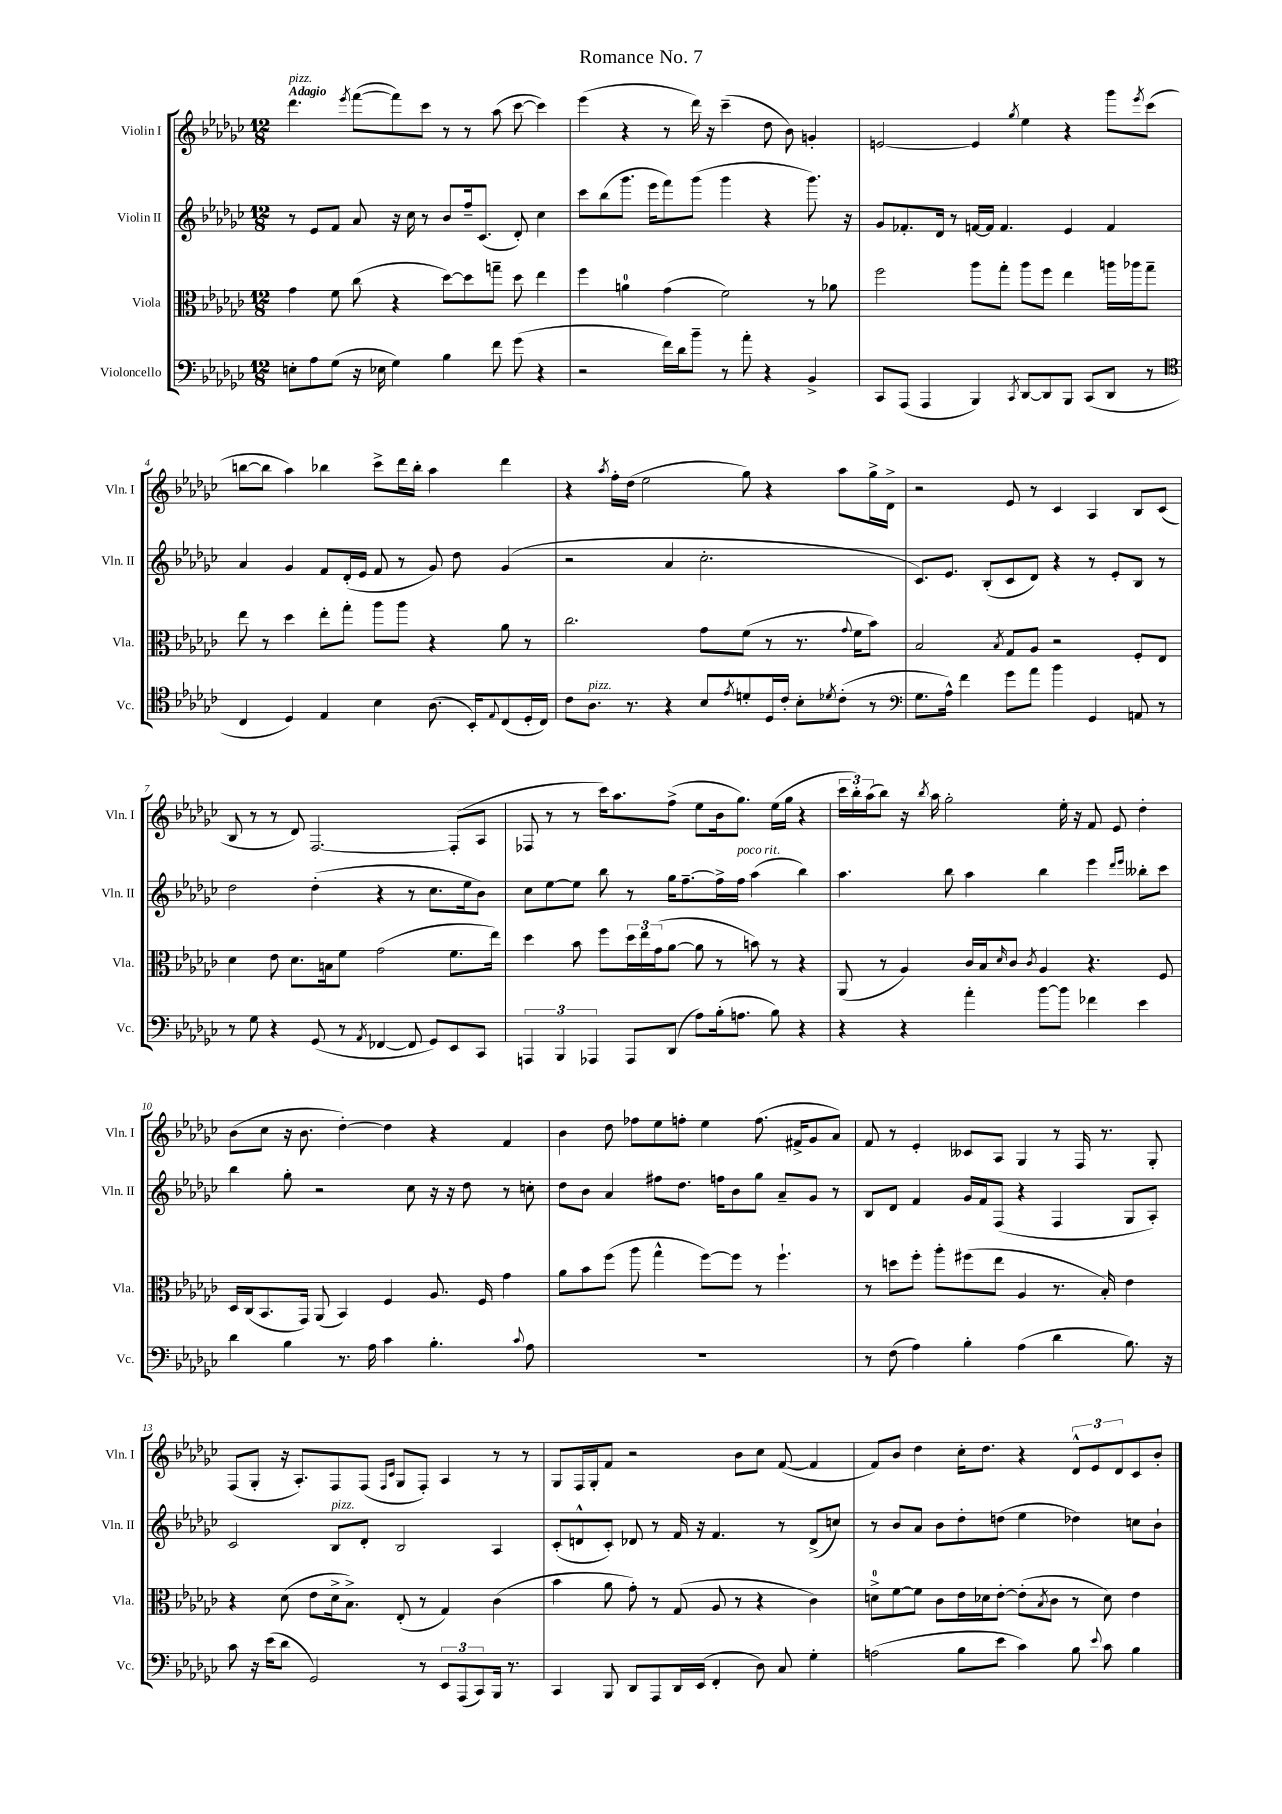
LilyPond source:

\header { title = "Romance No. 7" }
<<
\new StaffGroup <<
\new Staff = "s0" \with { instrumentName = "Violin I" shortInstrumentName = "Vln. I" } {
    \clef treble \key ges \major \numericTimeSignature \time 12/8 \tempo "Adagio"
    des'''4.^\markup { \italic "pizz." } \acciaccatura { ees'''8 } f'''8~( f'''8) ces'''8 r8 r8 aes''8( ces'''8~ ces'''4) |
    ees'''4( r4 r8 des'''16) r16 ces'''4--( des''8 bes'8) g'4-. |
    e'2~ e'4 \acciaccatura { ges''8 } ees''4 r4 ges'''8 \acciaccatura { ees'''8 } ces'''8( |
    b''8~ b''8 aes''4) bes''4 ces'''8-> des'''16 bes''16-. aes''4 des'''4 |
    r4 \acciaccatura { aes''8 } f''16-. des''16( ees''2 ges''8) r4 aes''8 ges''16-> des'16-> |
    r2 ees'8 r8 ces'4 aes4 bes8 ces'8( |
    bes8 r8 r8 des'8) f2.~ f8-.( aes8 |
    fes8 r8 r8 ces'''16) aes''8. f''8->( ees''8 bes'16 ges''8.) ees''16( ges''16 r4 |
    \tuplet 3/2 { ces'''16 bes''16-.) aes''16( } bes''8) r16 \acciaccatura { bes''8 } aes''16 ges''2-. ees''16-. r16 f'8 ees'8 des''4-. |
    bes'8( ces''8 r16 bes'8. des''4~-.) des''4 r4 f'4 |
    bes'4 des''8 fes''8 ees''8 f''8-. ees''4 f''8.( fis'16-> ges'8 aes'8) |
    f'8 r8 ees'4-. ceses'8 aes8 ges4 r8 f16 r8. ges8-. |
    f8( ges8-. r16 aes8.-.) f8 f8( \grace { f16 ces'16 } ges8 f8-.) aes4 r8 r8 |
    ges8 f16 ges16-. f'8 r2 bes'8 ces''8 f'8~( f'4 |
    f'8) bes'8 des''4 ces''16-. des''8. r4 \tuplet 3/2 { des'8-^ ees'8 des'8 } ces'8 bes'8-. \bar "|." |
}
\new Staff = "s1" \with { instrumentName = "Violin II" shortInstrumentName = "Vln. II" } {
    \clef treble \key ges \major \numericTimeSignature \time 12/8
    r8 ees'8 f'8 aes'8 r16 ces''16 r8 bes'8 f''16-- ces'8.( des'8-.) ces''4 |
    ces'''8 bes''8( ges'''8. ees'''16 f'''8) ges'''8( ges'''4 r4 ges'''8.) r16 |
    ges'8 fes'8.-. des'16 r8 f'16~ f'16 f'4. ees'4 f'4 |
    aes'4 ges'4 f'8 des'16-.( ees'16 f'8 r8 ges'8) des''8 ges'4( |
    r2 aes'4 ces''2.-. |
    ces'8.) ees'8. bes8-.( ces'8 des'8) r4 r8 ees'8-. bes8 r8 |
    des''2 des''4-.( r4 r8 ces''8. ees''16 bes'8) |
    ces''8 ees''8~ ees''8 bes''8 r8 ges''16 f''8.~-- f''16-> f''16^\markup { \italic "poco rit." } aes''4( bes''4) |
    aes''4. bes''8 aes''4 bes''4 ees'''4 \grace { des'''16 ees'''16 } beses''8-. ces'''8 |
    bes''4 ges''8-. r2 ces''8 r16 r16 des''8 r8 c''8-. |
    des''8 bes'8 aes'4 fis''8 des''8. f''16 bes'8 ges''8 aes'8-- ges'8 r8 |
    bes8 des'8 f'4 ges'16 f'16 f8( r4 f4 ges8 aes8-.) |
    ces'2 bes8^\markup { \italic "pizz." } des'8-. bes2 aes4 |
    ces'8-.( d'8-^ ces'8-.) des'8 r8 f'16 r16 f'4. r8 des'8->( c''8) |
    r8 bes'8 aes'8 bes'8 des''8-. d''8( ees''4 des''4) c''8 bes'8-! \bar "|." |
}
\new Staff = "s2" \with { instrumentName = "Viola" shortInstrumentName = "Vla." } {
    \clef alto \key ges \major \numericTimeSignature \time 12/8
    ges'4 f'8 ces''8( r4 des''8~) des''8 g''8-- des''8 ees''4 |
    f''4 a'4-0 ges'4( f'2) r8 aes'8 |
    f''2 aes''8 ges''8-. aes''8 f''8 ees''4 a''16 aes''16 ges''8-- |
    ees''8 r8 des''4 ees''8-. ges''8-. aes''8 aes''8 r4 aes'8 r8 |
    ces''2. ges'8 f'8( r8 r8. \appoggiatura { ges'8 } f'16 bes'8) |
    bes2 \acciaccatura { bes8 } ges8 aes8 r2 f8-. ees8 |
    des'4 ees'8 des'8. b16 f'8 ges'2( f'8. ees''16) |
    des''4 bes'8 f''8 \tuplet 3/2 { des''16 ees''16 ges'16( } aes'8~ aes'8 r8 b'8) r8 r4 |
    aes,8( r8 aes4) ces'16 bes16 \grace { des'16 } ces'8 \acciaccatura { ces'8 } aes4 r4. f8 |
    des16 ces16( bes,8. ges,16) aes,8( bes,4) f4 aes8. f16 ges'4 |
    aes'8 bes'8 f''8( aes''8 ges''4-^ f''8~) f''8 r8 f''4.-! |
    r8 d''8 f''8-. aes''8-. fis''8( ees''8 aes4 r8. bes16-.) ees'4 |
    r4 des'8( ees'8 des'16-> bes8.->) ees8-.( r8 ges4) ces'4( |
    bes'4 aes'8 ges'8-.) r8 ges8( aes8 r8 r4 ces'4) |
    d'8-0-> f'8~ f'8 ces'8 ees'16 des'16 ees'8~-. ees'8-.( \acciaccatura { bes8 } ces'8 r8 des'8) ees'4 \bar "|." |
}
\new Staff = "s3" \with { instrumentName = "Violoncello" shortInstrumentName = "Vc." } {
    \clef bass \key ges \major \numericTimeSignature \time 12/8
    e8-. aes8 ges8( r16 ees16 ges4) bes4 f'8 ges'8( r4 |
    r2 f'16) des'16 bes'8-- r8 aes'8-. r4 bes,4-> |
    ces,8 aes,,8( aes,,4 bes,,4) \acciaccatura { ces,8 } des,8~ des,8 bes,,8 ces,8( des,8 r8 |
    \clef tenor ces4 des4) ees4 bes4 aes8.( bes,16-.) \appoggiatura { ees8 } ces8( des16-. ces16) |
    ces'8 aes8.^\markup { \italic "pizz." } r8. r4 bes8 \acciaccatura { ees'8 } d'8-. des16 ces'16-. bes8-. \acciaccatura { des'8 } ces'8-.( r8 |
    \clef bass ges8. aes16-^) f'4 ges'8 aes'8 bes'4 ges,4 a,8 r8 |
    r8 ges8 r4 ges,8( r8 \acciaccatura { aes,8 } fes,4~ fes,8 ges,8) ees,8 ces,8 |
    \tuplet 3/2 { a,,4 bes,,4 aes,,4 } aes,,8 des,8( aes8) bes16-.( a8. bes8) r4 |
    r4 r4 aes'4-. bes'8~ bes'8 fes'4 ees'4 |
    des'4 bes4 r8. aes16 ces'4 bes4.-. \appoggiatura { ces'8 } aes8 |
    R1. |
    r8 f8( aes4) bes4-. aes4( des'4 bes8.) r16 |
    ces'8 r16 ees'16( des'8 ges,2) r8 \tuplet 3/2 { ees,8 aes,,8( ces,8) } bes,,16 r8. |
    ces,4 bes,,8 des,8 aes,,8 des,16 ees,16( f,4-. des8) ces8 ges4-. |
    a2( bes8 ees'8 ces'4) bes8 \appoggiatura { ees'8 } ces'8 bes4 \bar "|." |
}
>>
>>
